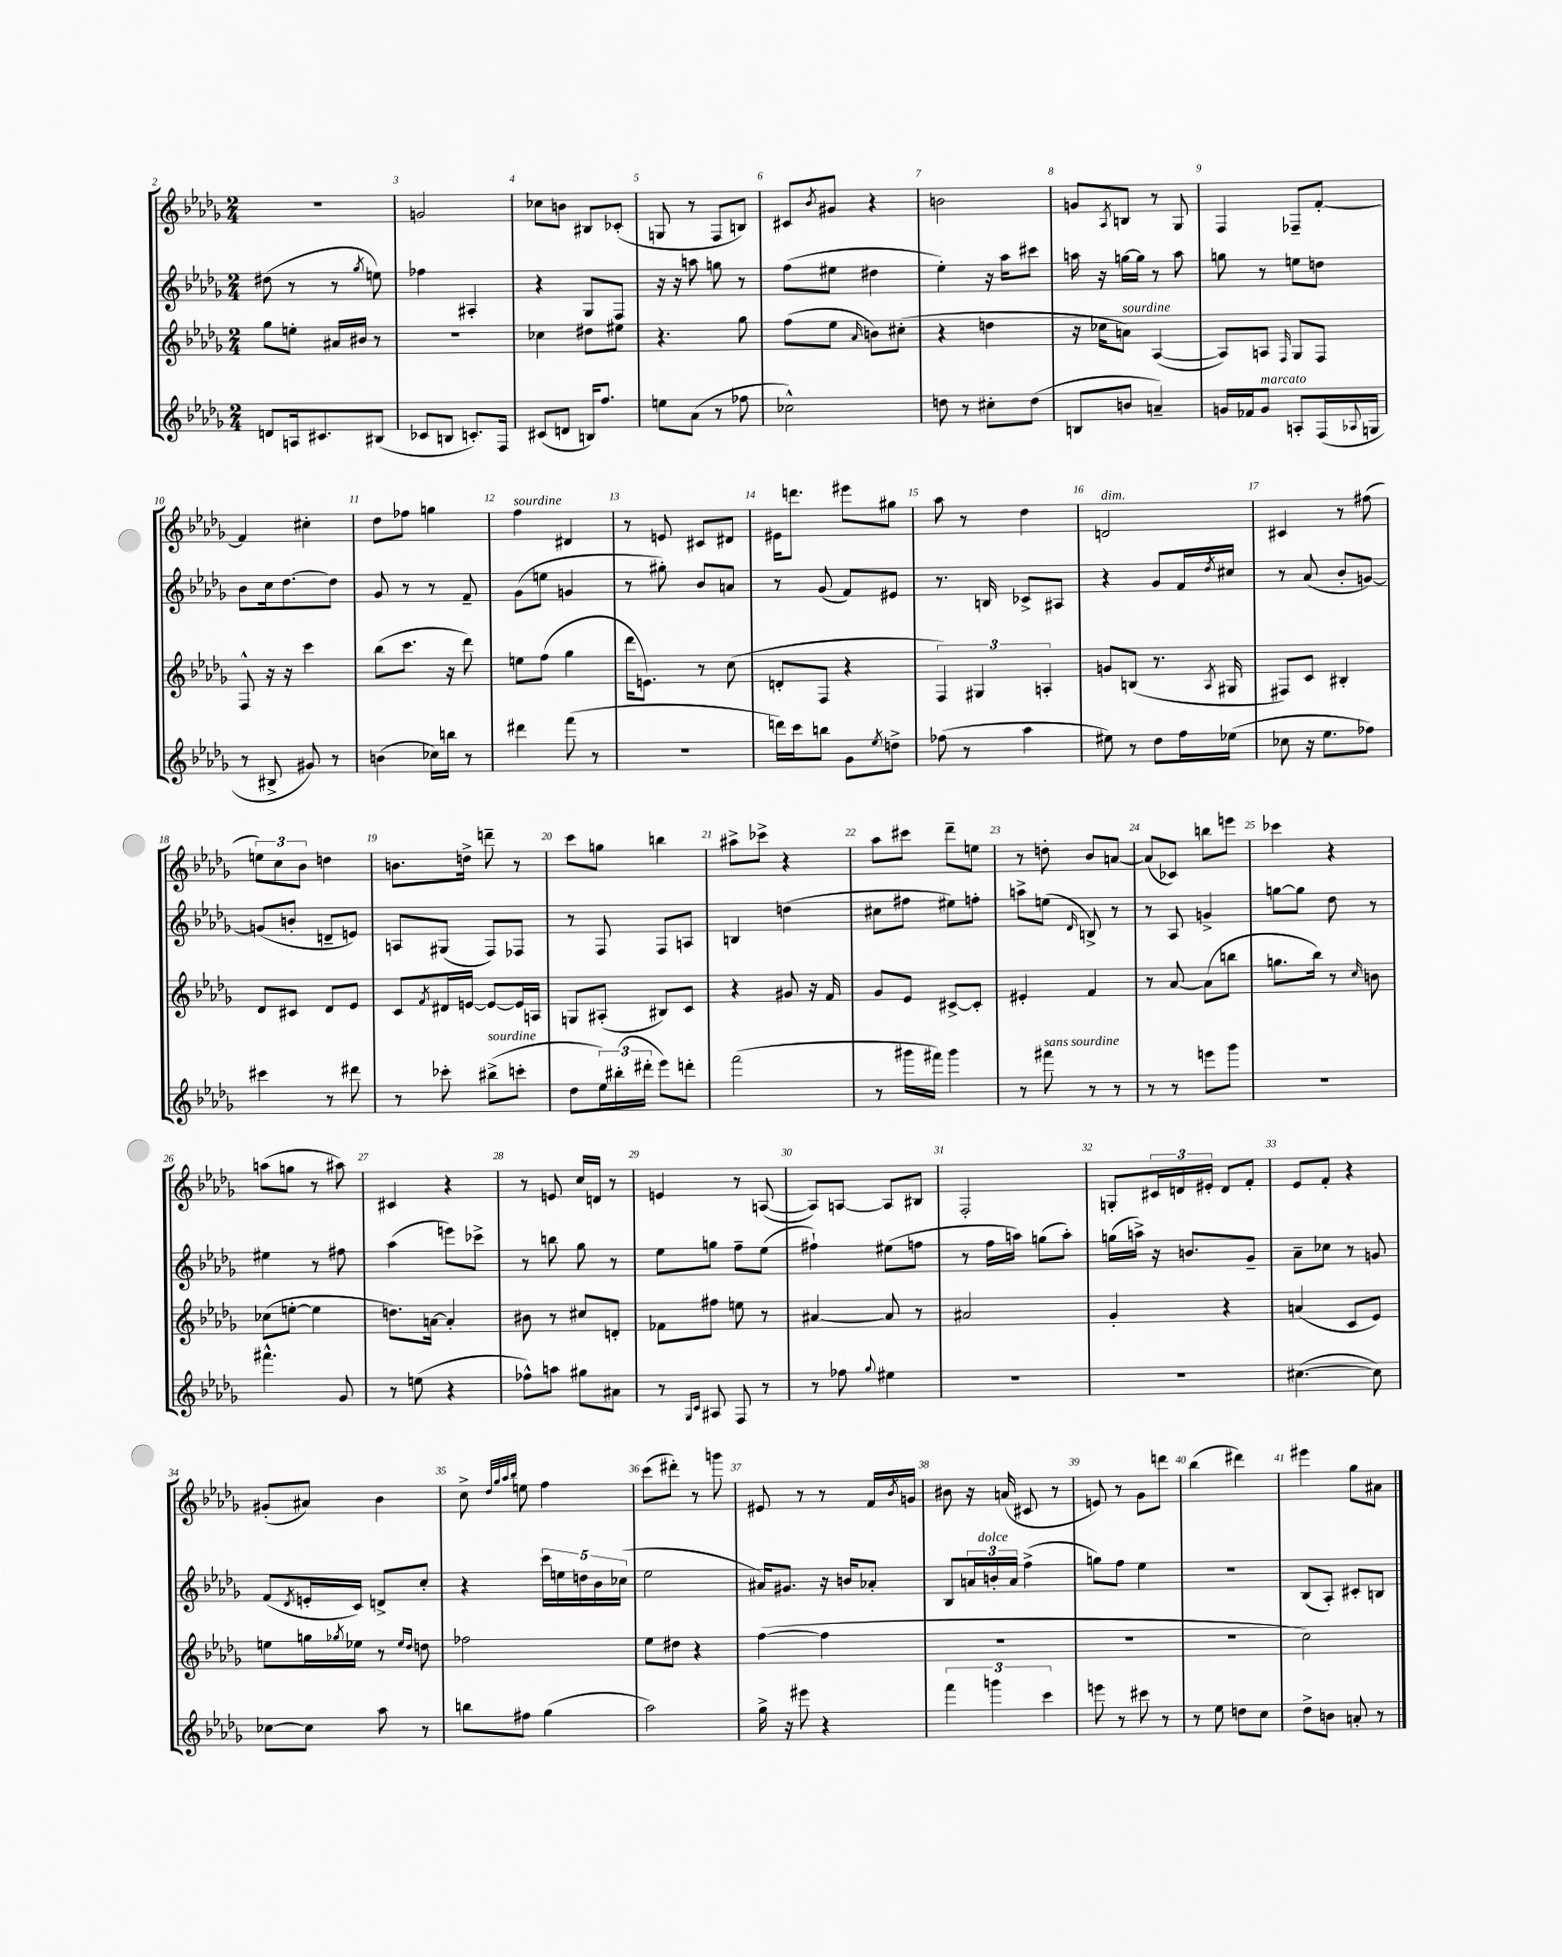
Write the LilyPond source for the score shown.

<<
\new StaffGroup <<
\new Staff = "s0" {
    \clef treble \key des \major \numericTimeSignature \time 2/4
    r2 |
    g'2 |
    ces''8 b'8 bis8 ces'8-.( |
    g8 r8 f8 b8) |
    cis'8 \acciaccatura { bes'8 } gis'8 r4 |
    b'2 |
    g'8 \acciaccatura { aes8 } b8 r8 ges8 |
    f4 fes8-- f'8~-. |
    f'4 cis''4-. |
    des''8 fes''8 g''4 |
    f''4^\markup { \italic "sourdine" } dis'4 |
    r8 e'8 cis'8 dis'8 |
    eis'16 d'''8. eis'''8 gis''8 |
    aes''8 r8 des''4 |
    d'2^\markup { \italic "dim." } |
    cis'4 r8 fis''8( |
    \tuplet 3/2 { e''8) c''8 bes'8 } d''4 |
    b'8. d''16-> d'''8-- r8 |
    c'''8 g''8 b''4 |
    ais''8-> ces'''8-> r4 |
    aes''8 cis'''8 des'''8-- e''8 |
    r8 d''8-. bes'8 a'8~ |
    a'8( ces'8) b''8 e'''8 |
    ces'''4 r4 |
    a''8( g''8 r8 ais''8) |
    cis'4 r4 |
    r8 e'8 c''16 d'16 r8 |
    e'4 r8 a8~( |
    a8) a8~ a8 bis8 |
    f2-. |
    g8-. \tuplet 3/2 { cis'16 d'16 eis'16-. } d'8 f'8-. |
    ees'8 f'8-. r4 |
    gis'8-.( ais'8) bes'4 |
    c''8-> \grace { des''32 ges''32 aes''32 bes''32 } e''8 f''4 |
    c'''8( dis'''8-.) r8 g'''8 |
    eis'8 r8 r8 f'16 \acciaccatura { bes'8 } g'16 |
    bis'8 r16 a'16( cis'8 r8 |
    e'8) r8 ges'8 d'''8 |
    bes''4( dis'''4) |
    eis'''4 ges''8 ais'8 \bar "|." |
}
\new Staff = "s1" {
    \clef treble \key des \major \numericTimeSignature \time 2/4
    dis''8( r8 r8 \acciaccatura { ges''8 } e''8) |
    fes''4 ais4-. |
    r4 ges8 f8 |
    r16 r16 a''8 g''8 r8 |
    f''8( eis''8 dis''4 |
    ees''4-.) r16 aes''16 cis'''8 |
    a''16 r16 g''16~ g''16 r8 a''8 |
    g''8 r8 e''8 d''8 |
    bes'8 c''16 des''8.~ des''8 |
    ges'8 r8 r8 f'8-- |
    ges'8( e''8 g'4 |
    r8 gis''8-.) bes'8 a'8 |
    r8 ges'8( f'8) eis'8 |
    r8. b16 ces'8-> ais8 |
    r4 ges'8 f'16 \acciaccatura { des''8 } cis''16 |
    r8 aes'8( bes'8-. g'8~) |
    g'8( b'8-. d'8-- e'8) |
    a8 gis8( f8) fes8 |
    r8 f8 f8 a8 |
    b4 d''4( |
    cis''8 fis''8 eis''8) f''8-. |
    a''8-> e''8( \grace { des'16 } b8->) r8 |
    r8 aes8 g'4-> |
    g''8~ g''8 des''8 r8 |
    eis''4 r8 fis''8 |
    aes''4( e'''8) ces'''8-> |
    r8 b''8 ges''8 r8 |
    ees''8 g''8 f''8-- ees''8( |
    fis''4-!) eis''8( f''8 |
    r8 f''16 a''16) g''8( a''8-.) |
    g''16( a''16->) r16 b'8. ges'8-- |
    aes'8-- ces''8 r8 g'8 |
    f'8( \acciaccatura { des'8 } e'16-. c'16) d'8-> c''8-. |
    r4 \tuplet 5/4 { c'''16 e''16 d''16 bes'16 ces''16( } |
    ees''2 |
    ais'16) gis'8. r16 b'16 aes'8-. |
    bes8 \tuplet 3/2 { a'16 b'16-.^\markup { \italic "dolce" } a'16 } f''4->( |
    g''8) f''8 ees''4 |
    R2 |
    bes8( aes8-.) cis'8-. b8 \bar "|." |
}
\new Staff = "s2" {
    \clef treble \key des \major \numericTimeSignature \time 2/4
    ges''8 e''8-. ais'16 bis'16 r8 |
    R2 |
    ces''4 dis''8 eis''8 |
    r4. ges''8 |
    f''8( ees''8 \grace { aes'16 } b'8) cis''8-.( |
    r4 d''4 |
    r16 ces''16 a'8^\markup { \italic "sourdine" }) aes4~( |
    aes8) a8 \grace { f16 } ges8 f8 |
    f8-^ r16 r16 c'''4 |
    bes''8( c'''8. r16 des'''8) |
    e''8 f''8( ges''4 |
    des'''16 e'8.) r8 c''8( |
    d'8-. f8 r4 |
    \tuplet 3/2 { f4) gis4 a4-. } |
    g'8 b8( r8. \acciaccatura { aes8 } gis16 |
    fis8) c'8 bis4-. |
    des'8 cis'8 des'8 ees'8 |
    c'8 \acciaccatura { f'8 } dis'16 e'16~ e'8~ e'16 a16 |
    g8 ais8-.( bis8) c'8 |
    r4 gis'8 r16 f'16 |
    ges'8 ees'8 cis'8~-> cis'8-. |
    eis'4-. f'4 |
    r8 aes'8~ aes'8( b''8 |
    g''8. bes''16) r8 \grace { c''16 } b'8 |
    ces''8( e''8~-. e''4 |
    d''8.) a'16~ a'4-. |
    bis'8 r8 cis''8 d'8-. |
    fes'8 fis''8 e''8 r8 |
    ais'4~ ais'8 r8 |
    ais'2 |
    ges'4-. r4 |
    a'4( c'8 ees'8) |
    e''8 g''16 \acciaccatura { ges''8 } ees''16 r8 \grace { ees''16 des''16 } d''8 |
    fes''2 |
    ees''8 dis''8 r4 |
    f''4~( f''4 |
    r2 |
    R2 |
    r2 |
    c''2) \bar "|." |
}
\new Staff = "s3" {
    \clef treble \key des \major \numericTimeSignature \time 2/4
    d'8 a16 cis'8. bis8( |
    ces'8 b8 c'8.-.) f16 |
    cis'8( d'8 b16) f''8. |
    e''8 aes'8( r8 fes''8 |
    ces''2-^) |
    d''8 r8 cis''8-. d''8( |
    b8 b'8 a'4--) |
    g'16 fes'16 g'8^\markup { \italic "marcato" } a8-. f16( \appoggiatura { aes8 } g16 |
    r8 bis8-> gis'8) r8 |
    b'4( ces''16) b''16 r8 |
    dis'''4 f'''8( r8 |
    R2 |
    d'''16) c'''16 b''8 ges'8 \acciaccatura { ees''8 } d''8-> |
    fes''8( r8 aes''4 |
    eis''8) r8 des''8 f''16 ees''16( |
    ces''8 r16 ees''8. fes''8) |
    cis'''4 r8 dis'''8 |
    r8 ces'''8-. bis''8->^\markup { \italic "sourdine" }( c'''8-. |
    des''8 \tuplet 3/2 { ees''16) bis''16-.( dis'''16-. } ees'''8) d'''8-. |
    f'''2( |
    r8 gis'''16 fis'''16) gis'''4 |
    r8 fis'''8^\markup { \italic "sans sourdine" } r8 r8 |
    r8 r8 e'''8 ges'''8 |
    R2 |
    fis'''4.-^ ges'8 |
    r8 e''8( r4 |
    fes''8-^) a''8 gis''8 ais'8 |
    r8 \grace { ges16 c'16 } ais8 f8 r8 |
    r8 fes''8 \appoggiatura { ges''8 } eis''4 |
    R2 |
    r2 |
    cis''4.~( cis''8) |
    ces''8~ ces''8 aes''8 r8 |
    b''8 fis''8 ges''4( |
    aes''2) |
    ges''16-> r16 eis'''8 r4 |
    \tuplet 3/2 { f'''4 g'''4 c'''4 } |
    e'''8 r8 cis'''8 r8 |
    r8 ees''8 d''8 c''8 |
    des''8-> b'8 a'8-. r8 \bar "|." |
}
>>
>>
\layout { \context { \Score currentBarNumber = #2 \override BarNumber.break-visibility = ##(#f #t #t) barNumberVisibility = #all-bar-numbers-visible } }
